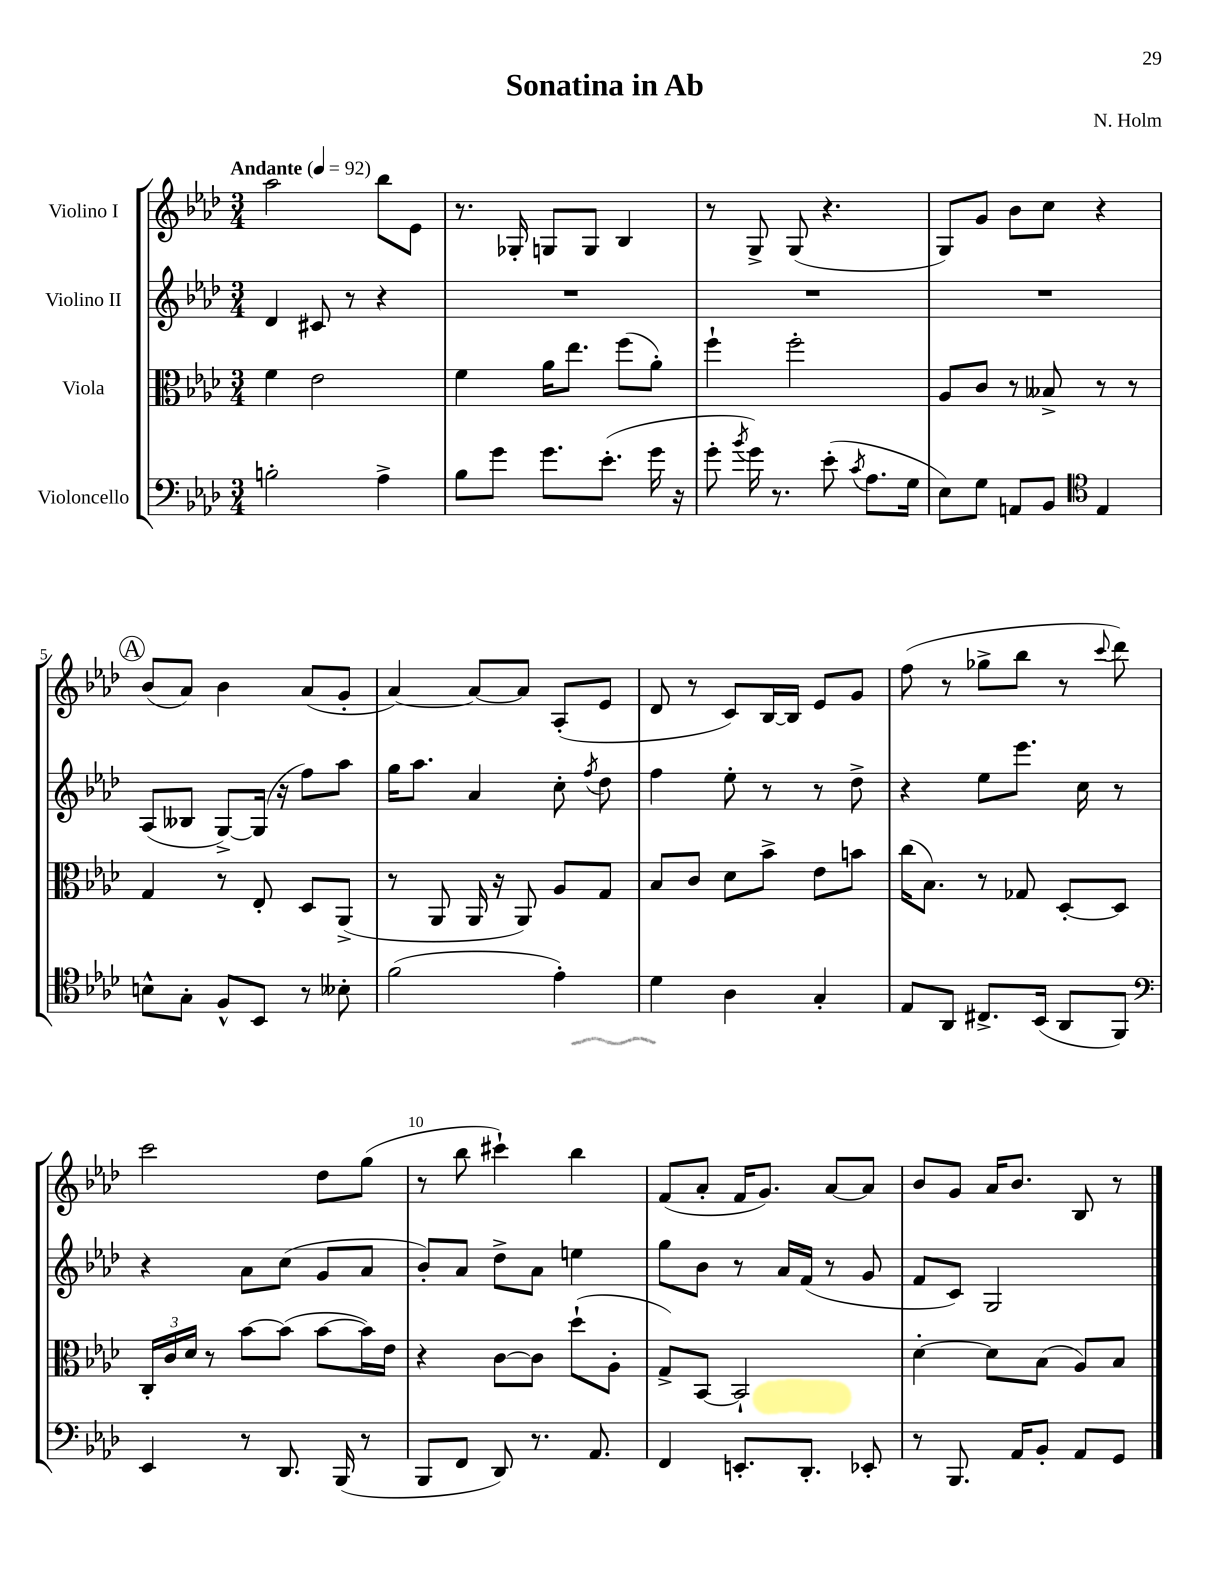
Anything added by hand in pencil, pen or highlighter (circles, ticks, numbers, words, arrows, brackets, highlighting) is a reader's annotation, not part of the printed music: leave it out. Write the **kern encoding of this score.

**kern	**kern	**kern	**kern
*part4	*part3	*part2	*part1
*staff4	*staff3	*staff2	*staff1
*I"Violoncello	*I"Viola	*I"Violino II	*I"Violino I
*clefF4	*clefC3	*clefG2	*clefG2
*k[b-e-a-d-]	*k[b-e-a-d-]	*k[b-e-a-d-]	*k[b-e-a-d-]
*M3/4	*M3/4	*M3/4	*M3/4
*MM92	*MM92	*MM92	*MM92
=1	=1	=1	=1
!	!	!	!LO:TX:a:B:t=Andante
2Bn'\	4f\	4d-/	2aa-\
.	2e-\	8c#X/	.
.	.	8r	.
4A-^\	.	4r	8bb-\L
.	.	.	8e-\J
=2	=2	=2	=2
8B-\L	4f\	2.r	8.r
8g\J	.	.	.
.	.	.	16G-X'/
8.g\L	16a-\KL	.	8Gn/L
.	8.ee-\J	.	.
.	.	.	8G/J
(8.e-'\J	.	.	.
.	(8ff\L	.	4B-/
16g\	8a-'\J)	.	.
16r	.	.	.
=3	=3	=3	=3
8g'\	4ff`\	2.r	8r
8qb-/	.	.	.
16g\)	.	.	8G^/
8.r	.	.	.
.	2ff'\	.	(8G/
(8e-'\	.	.	4.r
8qc/	.	.	.
8.A-\L	.	.	.
16G\Jk	.	.	.
=4	=4	=4	=4
8E-\L)	8A-/L	2.r	8G/L)
8G\J	8c/J	.	8g/J
8AAn/L	8r	.	8b-\L
8BB-/J	8B--X^/	.	8cc\J
*clefC4	*	*	*
4E-/	8r	.	4r
.	8r	.	.
!!LO:LB:g=z
!!LO:REH:place=s1:t=A
=5	=5	=5	=5
8Bn^^\L	4G/	(8A-/L	(8b-/L
8G'\J	.	8B--X/J	8a-/J)
8F^^/L	8r	[8G^/L)	4b-\
8BB-/J	8E-'/	(16G/Jk]	.
.	.	16r	.
8r	8D-/L	8ff\L)	(8a-/L
8B--X'\	(8AA-^/J	8aa-\J	8g'/J
=6	=6	=6	=6
(2f\	8r	16gg\KL	[4a-/)
.	.	8.aa-\J	.
.	8AA-/	.	.
.	16AA-/	4a-/	8a-/L_
.	16r	.	.
.	8AA-/)	.	8a-/J]
4e-'\)	8A-/L	8cc'\	(8A-'/L
.	.	8qff/	.
.	8G/J	8dd-\	8e-/J
=7	=7	=7	=7
4d-\	8B-/L	4ff\	8d-/
.	8c/J	.	8r
4A-\	8d-\L	8ee-'\	8c/L)
.	8b-^\J	8r	[16B-/L
.	.	.	16B-/JJ]
4G'/	8e-\L	8r	8e-/L
.	8bn\J	8dd-^\	8g/J
=8	=8	=8	=8
8E-/L	(16cc\KL	4r	(8ff\
.	8.B-\J)	.	.
8AA-/J	.	.	8r
8.C#X^/L	8r	8ee-\L	8gg-X^\L
.	8G-X/	8.eee-\J	8bb-\J
(16BB-/Jk	.	.	.
8AA-/L	[8D-'/L	.	8r
.	.	16cc\	.
.	.	.	8qqccc/
8FF/J)	8D-/J]	8r	8ddd-\)
!!LO:LB:g=z
=9	=9	=9	=9
*clefF4	*	*	*
4EE-/	24C'/LL	4r	2ccc\
.	24c/	.	.
.	24d-/JJ	.	.
.	8r	.	.
8r	[8b-\L	8a-\L	.
8.DD-/	(8b-\J]	(8cc\J	.
.	[8b-\L	8g/L	8dd-\L
(16BBB-/	.	.	.
8r	16b-\L])	8a-/J	(8gg\J
.	16e-\JJ	.	.
=10	=10	=10	=10
8BBB-/L	4r	8b-'/L)	8r
8FF/J	.	8a-/J	8bb-\
8DD-/)	[8c\L	8dd-^\L	4ccc#X`\)
8.r	8c\J]	8a-\J	.
.	(8dd-`\L	4een\	4bb-\
8.AA-/	.	.	.
.	8A-'\J	.	.
=11	=11	=11	=11
4FF/	8G^/L)	8gg\L	(8f/L
.	[8BB-/J	8b-\J	8a-'/J
8.EEn'/L	2BB-`/]	8r	16f/KL
.	.	.	8.g/J)
.	.	16a-/LL	.
8.DD-'/J	.	(16f/JJ	.
.	.	8r	[8a-/L
8EE-X'/	.	8g/	8a-/J]
=12	=12	=12	=12
8r	[4d-'\	8f/L	8b-/L
8.BBB-/	.	8c/J)	8g/J
.	8d-\L]	2G/	16a-/KL
16AA-/KL	.	.	8.b-/J
8BB-'/J	(8B-\J	.	.
8AA-/L	8A-/L)	.	8B-/
8GG/J	8B-/J	.	8r
==	==	==	==
*-	*-	*-	*-
